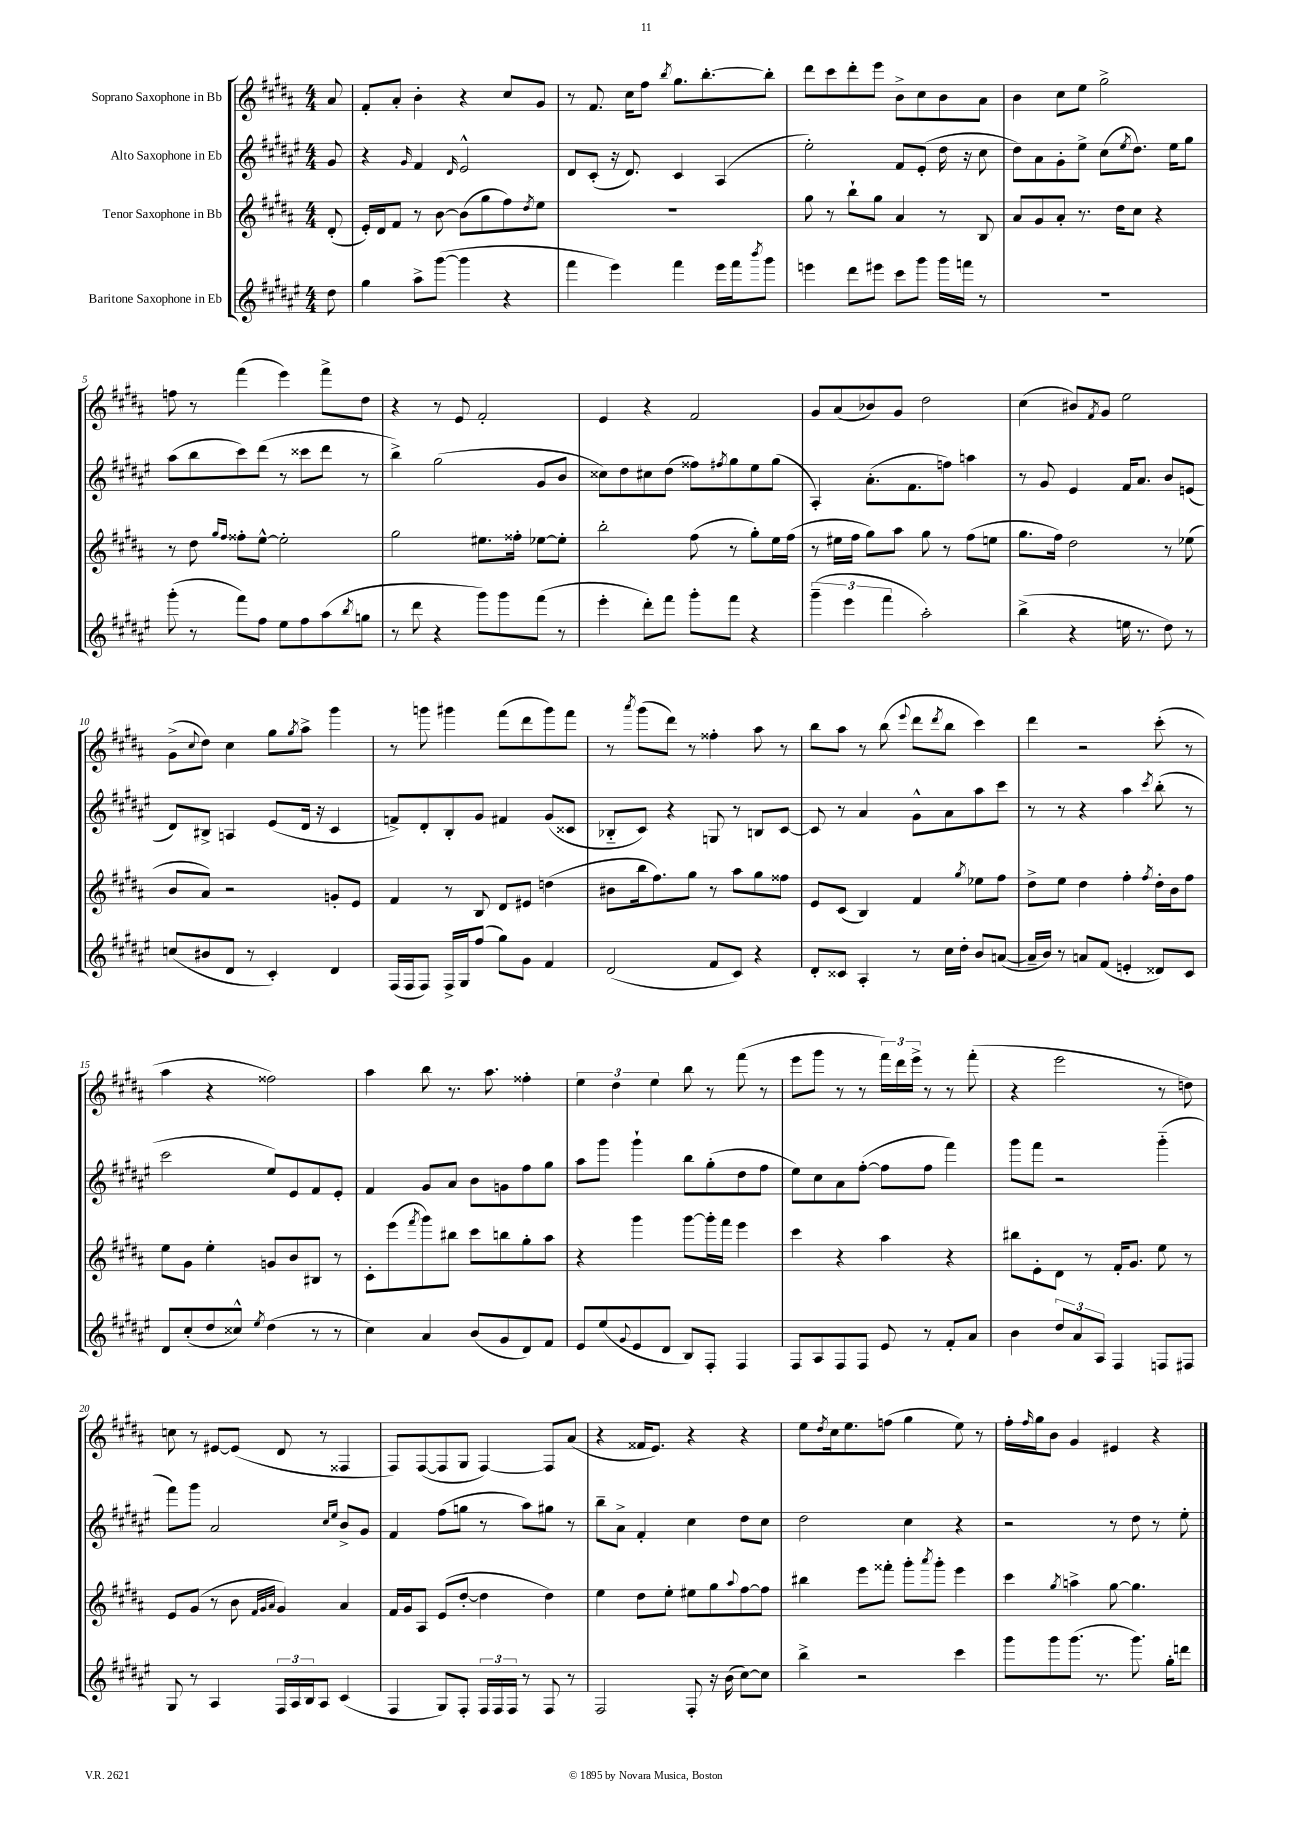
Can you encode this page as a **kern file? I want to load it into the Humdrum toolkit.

**kern	**kern	**kern	**kern
*part4	*part3	*part2	*part1
*staff4	*staff3	*staff2	*staff1
*I"Baritone Saxophone in Eb	*I"Tenor Saxophone in Bb	*I"Alto Saxophone in Eb	*I"Soprano Saxophone in Bb
*clefG2	*clefG2	*clefG2	*clefG2
*k[f#c#g#d#a#e#]	*k[f#c#g#d#a#]	*k[f#c#g#d#a#e#]	*k[f#c#g#d#a#]
*M4/4	*M4/4	*M4/4	*M4/4
=	=	=	=
8dd#\	(8d#'/	8g#/	8a#/
=1	=1	=1	=1
4gg#\	16e'/LL)	4r	8f#'/L
.	16d#/J	.	.
.	8f#/J	.	8a#'/J
.	.	16qqg#/	.
8aa#^\L	8r	4f#/	4b'\
([8ggg#\J	[8b\	.	.
.	.	16qqd#/	.
4ggg#\]	(8b\L]	2e#^^/	4r
.	8gg#\	.	.
4r	8ff#\)	.	8cc#/L
.	8qdd#/	.	.
.	8ee\J	.	8g#/J
=2	=2	=2	=2
4fff#\	1r	8d#/L	8r
.	.	(8c#'/J	8.f#/
4eee#\)	.	16r	.
.	.	8.d#/)	16cc#\KL
.	.	.	8ff#\J
.	.	.	8qbb/
4fff#\	.	4c#/	8.gg#\L
.	.	.	[8.bb'\
16eee#\LL	.	(4A#/	.
16fff#\J	.	.	.
8qbbb/	.	.	.
8ggg#\J	.	.	8bb'\J]
=3	=3	=3	=3
4eeen\	8gg#\	2ee#'\)	8ddd#\L
.	8r	.	8ccc#\
8ddd#\L	8bb`\L	.	8ddd#'\
8eee#X\J	8gg#\J	.	8eee\J
8ccc#\L	4a#/	8f#/L	8b^\L
8ggg#\J	.	(8e#'/J	8cc#\
16ggg#\LL	8r	16dd#\	8b\
16fffn\JJ	.	16r	.
8r	8B/	8cc#\	8a#\J
=4	=4	=4	=4
1r	8a#/L	8dd#\L)	4b\
.	8g#/	8a#\	.
.	8a#'/J	8g#'\	8cc#\L
.	8.r	8ee#^\J	8ee\J
.	.	(8cc#\L	2gg#^\
.	16dd#\KL	.	.
.	.	8qee#/	.
.	8cc#\J	8.dd#\J)	.
.	4r	.	.
.	.	16ee#\KL	.
.	.	8gg#\J	.
!!LO:LB:g=z
=5	=5	=5	=5
(8ggg#'\	8r	(8aa#\L	8ffn\
8r	8dd#\	8bb\	8r
.	16qqgg#/LL	.	.
.	16qqff#/JJ	.	.
8fff#\L)	8ff##X'\L	8ccc#\)	(4fff#\
8ff#\J	[8ee^^\J	(8ddd#\J	.
8ee#\L	2ee'\]	8r	4eee\)
8ff#\	.	8ccc##X\L	.
(8aa#\	.	8ddd#\J	8fff#^\L
8qbb/	.	.	.
8ggn\J	.	8r	8dd#\J
=6	=6	=6	=6
8r	2gg#\	4bb^\)	4r
8ddd#\	.	.	.
4r	.	(2gg#\	8r
.	.	.	8e/
8ggg#\L)	8.ee#X\L	.	2f#'/
8ggg#\	.	.	.
.	16ff##X'\Jk	.	.
(8fff#\J	[8ee-X\L	8g#/L	.
8r	8ee-'\J]	8b/J	.
=7	=7	=7	=7
4eee#'\	2bb'\	8cc##X\L)	4e/
.	.	8dd#\	.
8ddd#'\L)	.	8cc#X\	4r
8fff#\J	.	(8dd#\J	.
8ggg#'\L	(8ff#\	8ff##X\L)	2f#/
.	.	8qff#X/	.
8fff#\J	8r	8gg#\	.
4r	8gg#'\L)	8ee#\	.
.	16ee\L	(8gg#\J	.
.	(16ff#\JJ	.	.
=8	=8	=8	=8
(6ggg#~\	8r	4A#'/)	8g#/L
.	16ee#X\LL	.	(8a#/
6eee#\	.	.	.
.	16ff#\JJ	.	.
.	8gg#\L)	(8.a#'\L	8b-X/)
6fff#\	.	.	.
.	8aa#\J	.	8g#/J
.	.	8.f#\	.
2aa#'\)	8gg#\	.	2dd#\
.	8r	8ffn\J)	.
.	(8ff#\L	4aan\	.
.	8een\J	.	.
=9	=9	=9	=9
(4bb^\	8.gg#\L	8r	(4cc#\
.	.	8g#/	.
.	16ff#\Jk)	.	.
4r	2dd#\	4e#/	8b#X/L)
.	.	.	8qf#/
.	.	.	8g#/J
16een\	.	16f#/KL	2ee\
8.r	.	8.a#/J	.
8dd#\)	8r	8b/L	.
8r	(8ee-X\	(8en/J	.
!!LO:LB:g=z
=10	=10	=10	=10
(8ccn/L	8b/L	8d#/L)	(8g#^\L
.	.	.	8qqcc#/
8b#X/	8a#/J)	8B#X^/J	8dd#\J)
8d#/J	2r	4An/	4cc#\
8r	.	.	.
4c#'/)	.	(8e#/L	8gg#\L
.	.	.	8qgg#/
.	.	16d#/Jk	8aa#^\J
.	.	16r	.
4d#/	8gn'/L	4c#/	4ggg#\
.	8e/J	.	.
=11	=11	=11	=11
(16F#/LL	4f#/	8fn^/L)	8r
16F#/J	.	.	.
8F#/J)	.	8d#'/	8gggn\
16F#^/LL	8r	8B'/	4ggg#X\
16G#/J	.	.	.
(8ff#/J	8B/	8g#/J	.
8gg#\L)	8d#/L	4f#X/	(8fff#\L
8g#\J	8e#X/J	.	8ddd#\
4f#/	(4ddn\	(8g#/L	8ggg#\)
.	.	8c##X/J	8fff#\J
=12	=12	=12	=12
(2d#/	8b#X\L	8B-X/L	8r
.	.	.	8qaaa#/
.	16bb\k	8c#/J)	(8ggg#\L
.	8.ff#\)	.	.
.	.	4r	8ddd#\J)
.	8gg#\J	.	8r
8f#/L	8r	8Gn/	4ff##X'\
8c#/J)	8aa#\L	8r	.
4r	8gg#\	8Bn/L	8aa#\
.	8ff##X\J	[8c#/J	8r
=13	=13	=13	=13
8d#'/L	8e/L	8c#/]	8bb\L
8c##X/J	(8c#/J	8r	8aa#\J
4A#'/	4B/)	4a#/	8r
.	.	.	(8bb\
.	.	.	8qqeee/
8r	4f#/	8g#^^\L	8ddd#\L
.	.	.	8qddd#/
16cc#\LL	.	8a#\	8bb\J
16dd#'\JJ	.	.	.
.	8qgg#/	.	.
8b/L	8ee-X\L	8aa#\	4ccc#\)
([8an/J	8ff#\J	8ccc#\J	.
=14	=14	=14	=14
16a~/LL]	8dd#^\L	8r	4ddd#\
16b/JJ)	.	.	.
8r	8ee\J	8r	.
8an/L	4dd#\	4r	2r
(8f#/J	.	.	.
4en'/	4ff#'\	4aa#\	.
.	8qff#/	8qccc#/	.
8d##X/L)	16dd#'\LL	(8bb'\	(8ccc#'\
.	16b\J	.	.
8c#/J	8ff#\J	8r	8r
!!LO:LB:g=z
=15	=15	=15	=15
8d#/L	8ee\L	2ccc#\	4aa#\
(8cc#'/	8g#\J	.	.
8dd#/	4ee'\	.	4r
8cc##X^^/J)	.	.	.
8qee#/	.	.	.
(4dd#\	8gn/L	8ee#/L)	2ff##X\)
.	8b/	8e#/	.
8r	8B#X/J	8f#/	.
8r	8r	8e#'/J	.
=16	=16	=16	=16
4cc#\)	8c#'\L	4f#/	4aa#\
.	(8eee\	.	.
.	8qfff#/	.	.
4a#/	8ggg#\)	8g#/L	8bb\
.	8bb#X\J	8a#/J	8.r
(8b/L	8ccc#\L	8b\L	.
.	.	.	8.aa#\
8g#/	8bbn\	8gn\	.
8d#/)	8gg#'\	8ff#\	4ff##X'\
8f#/J	8aa#\J	8gg#\J	.
=17	=17	=17	=17
8e#/L	4r	8aa#\L	6ee\
(8ee#/	.	8ggg#\J	.
.	.	.	6dd#\
8qqg#/	.	.	.
8e#/	4ggg#\	4ggg#`\	.
.	.	.	6ee\
8d#/J	.	.	.
8B/L)	[8ggg#\L	8bb\L	8bb\
8F#'/J	16ggg#'\L]	(8gg#'\	8r
.	16fff#\JJ	.	.
4F#/	4eee\	8dd#\	(8fff#\
.	.	8ff#\J	8r
=18	=18	=18	=18
8F#/L	4ccc#\	8ee#\L)	8eee\L
8A#/	.	8cc#\	8ggg#\J
8F#/	4r	8a#\	8r
8F#/J	.	([8ff#'\J	8r
8e#/	4aa#\	8ff#\L]	24fff#\LL)
.	.	.	24ddd#\
.	.	.	24eee^\JJ
8r	.	8ff#\J	8r
8f#'/L	4r	4fff#\)	8r
8a#/J	.	.	(8fff#'\
=19	=19	=19	=19
4b\	8bb#X\L	8ggg#\L	4r
.	8e'\	8fff#\J	.
12dd#/L	8d#\J	2r	2eee\
12a#/	.	.	.
.	8r	.	.
12A#/J	.	.	.
4F#/	16f#'/KL	.	.
.	8.g#/J	.	.
8Fn/L	8ee\	(4ggg#\	8r
8F#X/J	8r	.	8ddn\)
!!LO:LB:g=z
=20	=20	=20	=20
8G#/	8e/L	8fff#\L)	8ccn\
8r	(8g#/J	8ggg#\J	8r
4A#/	8r	2a#/	[8e#X/L
.	8b\	.	(8e#/J]
.	32qqf#/LLL	.	.
.	32qqg#/	.	.
.	32qqa#/JJJ	.	.
24F#/LL	4g#/)	.	8d#/
24A#/	.	.	.
24B/J	.	.	.
8A#/J	.	.	8r
.	.	16qqcc#/LL	.
.	.	16qqee#/JJ	.
(4c#/	4a#/	8b^/L	4F##X/
.	.	8g#/J	.
=21	=21	=21	=21
4F#/	16f#/LL	4f#/	8F#/L)
.	16g#/J	.	.
.	8A#/J	.	([8F#/
8G#/L)	(8e/L	(8ff#\L	8F#/]
8F#'/J	[8dd#'/J	8ggn\J	8G#/J
24F#/LL	4dd#\]	8r	[4F#/)
24F#/	.	.	.
24F#/JJ	.	.	.
8r	.	8aa#\L)	.
8F#/	4dd#\)	8gg#X\J	8F#/L]
8r	.	8r	(8a#/J
=22	=22	=22	=22
2F#/	4ee\	8bb~\L	4r
.	.	8a#^\J	.
.	8dd#\L	4f#'/	16f##X/KL
.	.	.	8.e/J)
.	8ee'\J	.	.
8F#'/	8ee#X\L	4cc#\	4r
16r	8gg#\	.	.
(16b\	.	.	.
.	8qqaa#/	.	.
[8cc#\L)	[8ff#\	8dd#\L	4r
8cc#\J]	8ff#\J]	8cc#\J	.
=23	=23	=23	=23
4bb^\	4bb#X\	2dd#\	8ee\L
.	.	.	8qdd#/
.	.	.	16cc#\k
.	.	.	8.ee\
2r	8eee\L	.	.
.	8fff##X'\J	.	(8ffn\J
.	8ggg#'\L	4cc#\	4gg#\
.	8qaaa#/	.	.
.	8ggg#'\J	.	.
4ccc#\	4eee\	4r	8ee\)
.	.	.	8r
=24	=24	=24	=24
8ggg#\L	4ccc#\	2r	16ff#'\LL
.	.	.	16qqff#/
.	.	.	16gg#\J
8ggg#\	.	.	8b\J
.	8qgg#/	.	.
(8.ggg#\J	4aan^\	.	4g#/
8.r	.	.	.
.	[8gg#\	8r	4e#X/
8.ggg#\)	4.gg#\]	8dd#\	.
.	.	8r	4r
16gg#'\KL	.	.	.
8dddn\J	.	8ee#'\	.
==	==	==	==
*-	*-	*-	*-
